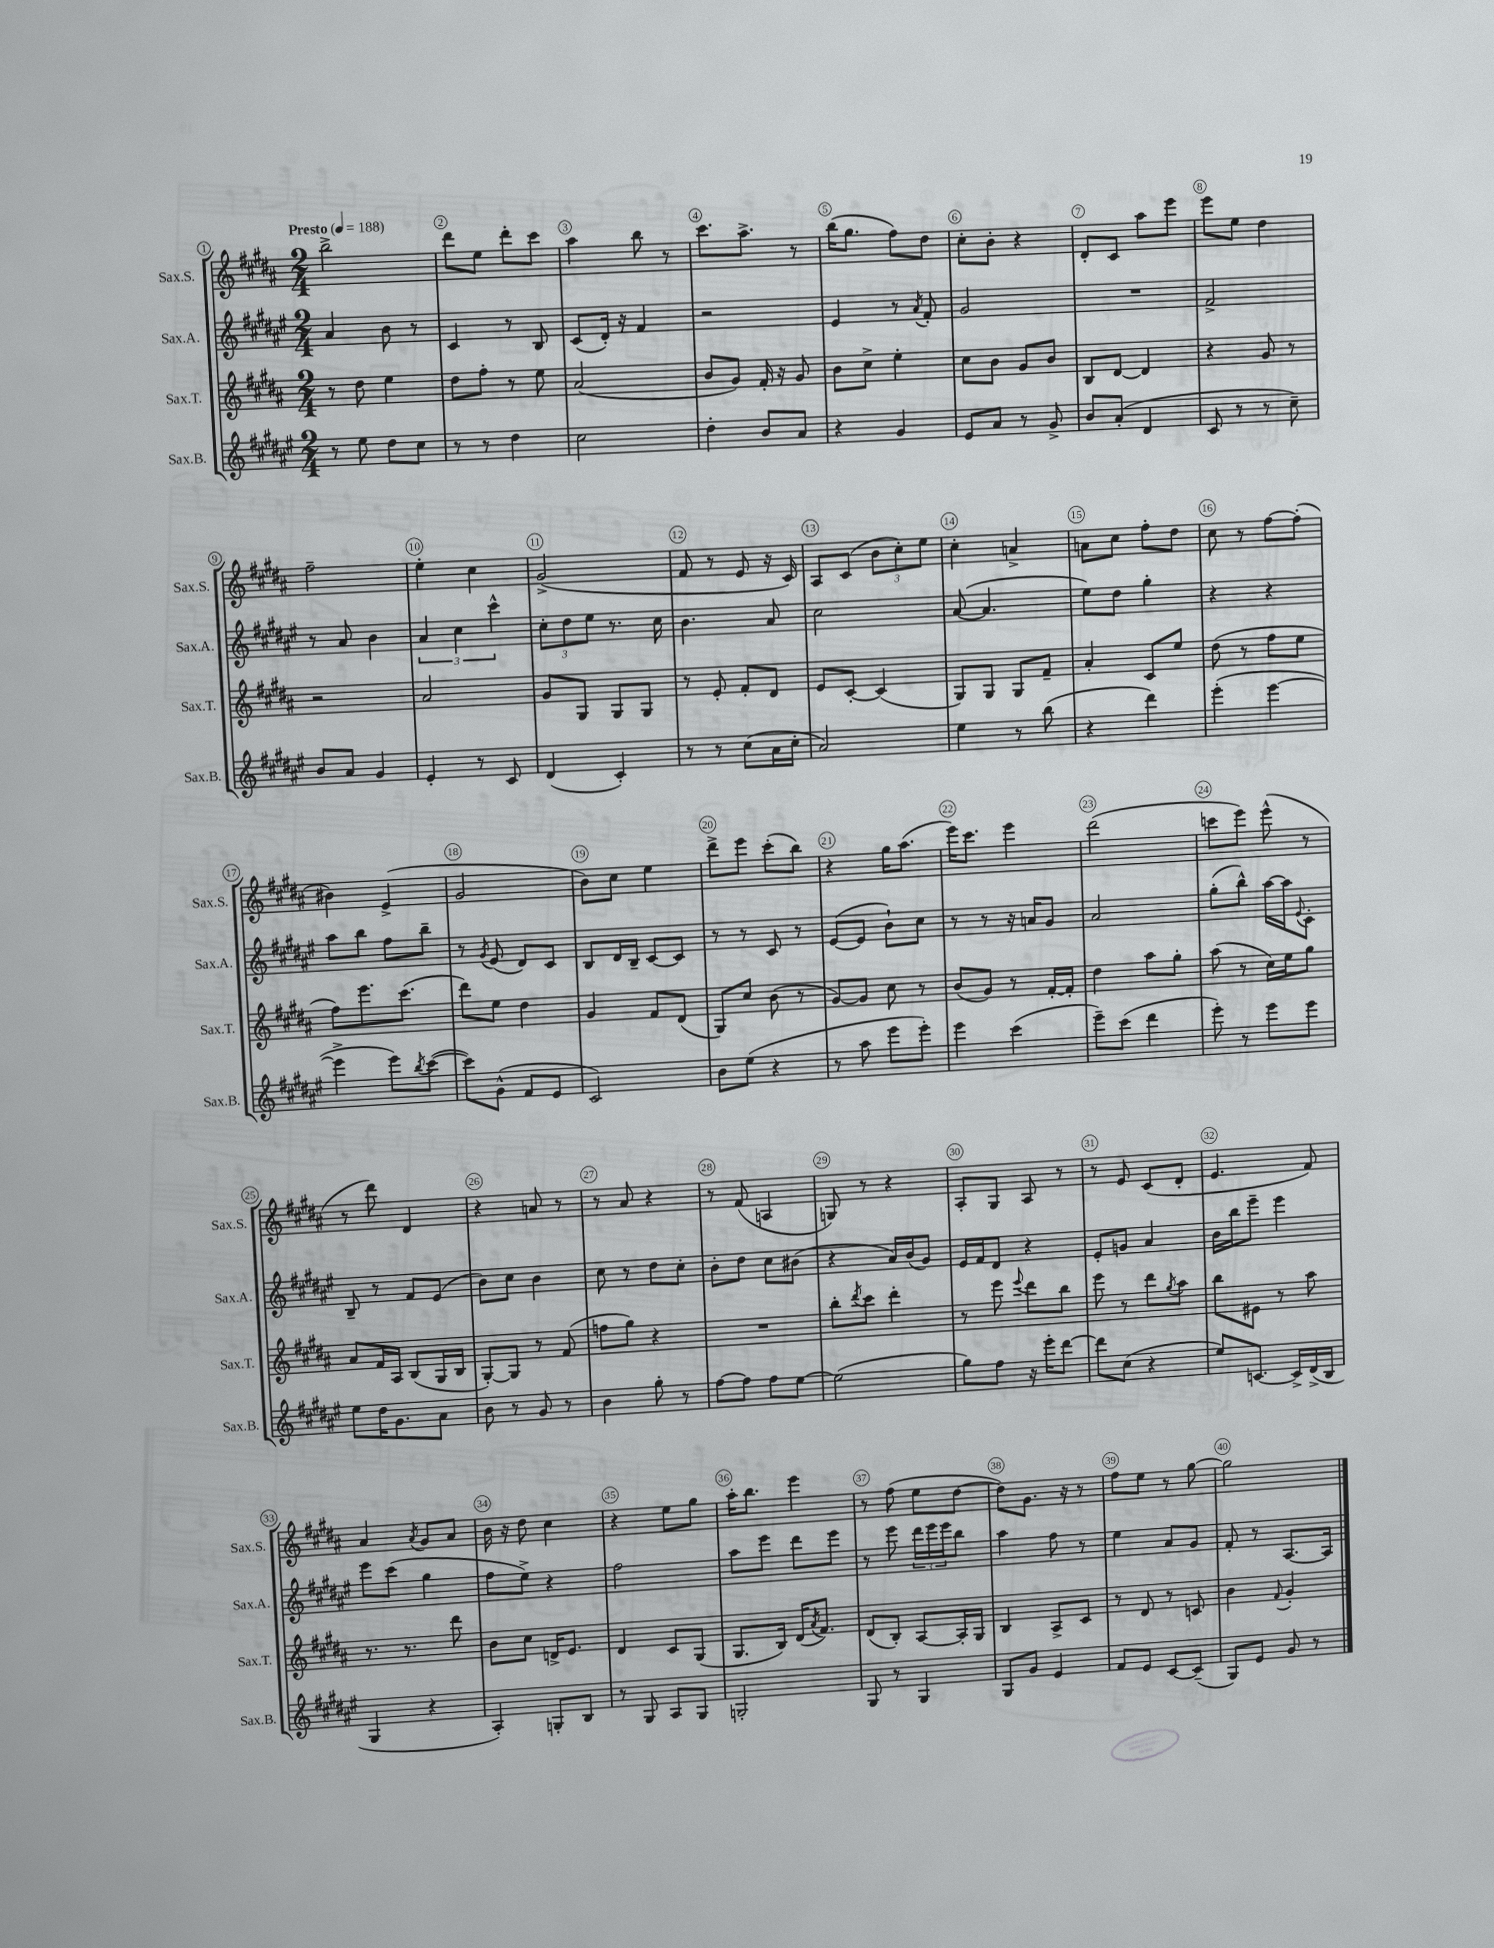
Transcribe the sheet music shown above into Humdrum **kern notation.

**kern	**kern	**kern	**kern
*part4	*part3	*part2	*part1
*staff4	*staff3	*staff2	*staff1
*I"Sax.B.	*I"Sax.T.	*I"Sax.A.	*I"Sax.S.
*I'Sax.B.	*I'Sax.T.	*I'Sax.A.	*I'Sax.S.
*clefG2	*clefG2	*clefG2	*clefG2
*k[f#c#g#d#a#e#]	*k[f#c#g#d#a#]	*k[f#c#g#d#a#e#]	*k[f#c#g#d#a#]
*M2/4	*M2/4	*M2/4	*M2/4
*MM188	*MM188	*MM188	*MM188
=1	=1	=1	=1
!	!	!	!LO:TX:a:B:t=Presto
8r	8r	4a#/	2bb^\
8ee#\	8dd#\	.	.
8dd#\L	4ee\	8b\	.
8cc#\J	.	8r	.
=2	=2	=2	=2
8r	8dd#\L	4c#/	8ddd#\L
8r	8ff#'\J	.	8ee\J
4dd#\	8r	8r	8ddd#'\L
.	8ee\	8B/	8ccc#\J
=3	=3	=3	=3
2cc#\	(2a#/	(8c#/L	4aa#\
.	.	16d#'/Jk)	.
.	.	16r	.
.	.	4f#/	8bb\
.	.	.	8r
=4	=4	=4	=4
4dd#'\	8b/L	2r	8.ccc#\L
.	8g#/J)	.	.
.	.	.	8.aa#^\J
8b/L	16f#'/	.	.
.	16r	.	.
8a#/J	8g#/	.	8r
=5	=5	=5	=5
4r	8b\L	4e#/	(16bb\KL
.	.	.	8.gg#\J
.	8cc#^\J	.	.
4g#/	4ee'\	8r	8ff#\L)
.	.	8qa#/	.
.	.	8f#'/	8dd#\J
=6	=6	=6	=6
8e#/L	8cc#\L	2g#/	8cc#'\L
8a#/J	8b\J	.	8b'\J
8r	8g#/L	.	4r
8g#^/	8b/J	.	.
=7	=7	=7	=7
8b/L	8B/L	2r	8d#'/L
(8a#'/J	[8d#/J	.	8c#/J
4d#/	4d#/]	.	8aa#\L
.	.	.	8eee\J
=8	=8	=8	=8
8c#/	4r	2f#^/	8eee\L
8r	.	.	8ee\J
8r	8g#/	.	4dd#\
8cc#~\)	8r	.	.
!!LO:LB:g=z
=9	=9	=9	=9
8b/L	2r	8r	2ff#~\
8a#/J	.	8a#/	.
4g#/	.	4b\	.
=10	=10	=10	=10
4e#'/	2a#/	6a#/	4ee'\
.	.	6cc#\	.
8r	.	.	4cc#\
.	.	6ccc#^^\	.
8c#/	.	.	.
=11	=11	=11	=11
(4d#/	8g#/L	12cc#'\L	(2g#^/
.	.	12dd#\	.
.	8G#/J	.	.
.	.	12ee#\J	.
4c#'/)	8G#/L	8.r	.
.	8G#/J	.	.
.	.	16cc#\	.
=12	=12	=12	=12
8r	8r	4.b\	8f#/
8r	8e'/	.	8r
(8cc#\L	8f#'/L	.	8e/
16a#\L	8d#/J	8a#/	16r
16cc#'\JJ	.	.	16c#/)
=13	=13	=13	=13
2a#/)	8e/L	2cc#\	8A#/L
.	[8c#'/J	.	(8c#/J
.	(4c#/]	.	12b\L
.	.	.	12cc#'\)
.	.	.	12ee\J
=14	=14	=14	=14
4ee#\	8G#/L)	([8a#/	4cc#'\
.	8G#/J	4.a#/]	.
8r	8G#/L	.	4an^/
(8bb\	8f#~/J	.	.
=15	=15	=15	=15
4r	4a#'/	8ee#\L)	8an\L
.	.	8dd#\J	8cc#\J
4ddd#\)	8c#/L	4gg#'\	8ff#'\L
.	8ee/J	.	8dd#\J
=16	=16	=16	=16
(4eee#'\	(8dd#\	4r	8cc#\
.	8r	.	8r
[4eee#\	8ff#\L	4r	[8ff#\L
.	8ee\J	.	(8ff#'\J]
!!LO:LB:g=z
=17	=17	=17	=17
4eee#^\]	8ff#\L)	8aa#\L	4b#X\)
.	8.eee\	8bb\J	.
8eee#\L)	.	8ff#\L	(4e^/
.	(8.ccc#\J	.	.
8qbb/	.	.	.
([8ccc#\J	.	8bb~\J	.
=18	=18	=18	=18
8ccc#\L])	8ddd#\L)	8r	2g#/
.	.	8qg#/	.
(8g#^^\J	8ee\J	(8e#/	.
8f#/L	4dd#\	8d#/L)	.
8e#/J	.	8c#/J	.
=19	=19	=19	=19
2c#/)	4g#/	8B/L	8b\L)
.	.	16d#/L	8cc#\J
.	.	16B~/JJ	.
.	8f#/L	[8c#/L	4ee\
.	(8d#/J	8c#/J]	.
=20	=20	=20	=20
8b\L	8G#/L)	8r	8ddd#^\L
(8ee#\J	8cc#/J	8r	8eee\J
4r	(8b\	8c#/	(8ccc#'\L
.	8r	8r	8bb\J)
=21	=21	=21	=21
8r	[8g#/L)	([8e#/L	4r
8aa#\	8g#/J]	8e#/J]	.
8eee#\L	8cc#\	8b`\L)	16gg#\KL
.	.	.	(8.aa#\J
8eee#'\J)	8r	8cc#\J	.
=22	=22	=22	=22
4eee#\	(8b/L	8r	16eee\KL)
.	.	.	8.ccc#\J
.	8g#/J)	8r	.
(4ccc#\	8r	16r	4eee\
.	.	16an/KL	.
.	[16f#'/LL	8g#/J	.
.	16f#'/JJ]	.	.
=23	=23	=23	=23
8eee#~\L)	4dd#\	2a#/	(2ddd#\
(8ccc#\J	.	.	.
4ddd#\	8aa#\L	.	.
.	8gg#'\J	.	.
=24	=24	=24	=24
8eee#'\)	(8aa#\	(8gg#'\L	8cccn\L
8r	8r	8bb^^\J)	8eee\J)
8eee#\L	16cc#\LL)	[16aa#\LL	(8eee^^\
.	16ee\J	16aa#\J]	.
.	.	8qqe#/	.
8eee#\J	8gg#\J	8c#'\J	8r
!!LO:LB:g=z
=25	=25	=25	=25
8ee#\L	8a#/L	8B~/	8r
16dd#\K	16f#/L	8r	8ddd#\)
8.g#\	16A#/JJ	.	.
.	(8B/L	8f#/L	4d#/
8a#\J	16G#/L	(8e#/J	.
.	16B/JJ	.	.
=26	=26	=26	=26
8b\	[8G#'/L)	8b\L)	4r
8r	8G#/J]	8cc#\J	.
8g#/	8r	4b\	8an/
8r	(8f#/	.	8r
=27	=27	=27	=27
4b\	8ffn\L	8cc#\	8r
.	8gg#\J)	8r	8a#/
8gg#'\	4r	8dd#\L	4r
8r	.	8cc#'\J	.
=28	=28	=28	=28
[8ff#\L	2r	8b'\L	8r
8ff#\J]	.	8dd#\J	(8f#/
8ff#\L	.	8cc#\L	4An/
[8ee#\J	.	(8b#X\J	.
=29	=29	=29	=29
(2ee#\]	8bb'\L	4r	8Gn/)
.	8qddd#/	.	.
.	8ccc#\J	.	8r
.	4ddd#'\	16a#/LL)	4r
.	.	(16b/J	.
.	.	8g#/J)	.
=30	=30	=30	=30
8gg#\L)	8r	16e#/LL	8A#'/L
.	.	16f#/J	.
8ff#\J	8eee\	8d#/J	8G#/J
.	8qqeee/	.	.
16r	8ddd#\L	4r	8A#/
16eee#'\KL	.	.	.
[8ddd#\J	8bb\J	.	8r
=31	=31	=31	=31
8ddd#\L]	8eee\	8e#'/L	8r
(8cc#\J	8r	8gn/J	8e/
4r	8ddd#\L	4a#/	(8c#/L
.	8qgg#/	.	.
.	8aa#\J	.	8d#'/J
=32	=32	=32	=32
8ee#/L)	8bb\L	16b\LL	4.e/
.	.	16bb\J	.
[8.cn/J	8e#X\J	8eee#~\J	.
.	8r	4eee#\	.
16c^/LL]	.	.	.
(16d#^/	8aa#\	.	8f#/)
16B/JJ	.	.	.
!!LO:LB:g=z
=33	=33	=33	=33
4G#/	8.r	8eee#\L	4a#/
.	.	(8ccc#\J	.
.	8.r	.	.
.	.	.	8qa#/
4r	.	4gg#\	8g#/L
.	8ddd#\	.	8a#/J
=34	=34	=34	=34
4A#'/)	8b\L	8ff#\L	16b\
.	.	.	16r
.	8cc#\J	8ee#^\J)	8dd#\
8Gn'/L	16dn^/KL	4r	4cc#\
.	8.e/J	.	.
8B/J	.	.	.
=35	=35	=35	=35
8r	4d#/	2ff#\	4r
8G#/	.	.	.
8A#/L	8c#/L	.	8ee\L
8G#/J	(8G#/J	.	8gg#\J
=36	=36	=36	=36
2Gn'/	8.G#/L	8aa#\L	16aa#'\KL
.	.	.	8.bb\J
.	.	8eee#\J	.
.	16B/Jk)	.	.
.	(16d#/KL	8ddd#\L	4eee\
.	8qa#/	.	.
.	8.f#/J)	.	.
.	.	8eee#\J	.
=37	=37	=37	=37
8G#/	(8d#/L	8r	8r
8r	8B'/J)	8eee#\	(8ff#\
4G#/	[8A#/L	24ddd#\LL	8ee\L
.	.	24eee#\	.
.	.	24eee#\J	.
.	16A#'/L]	8bb\J	[8dd#\J
.	16G#/JJ	.	.
=38	=38	=38	=38
8G#/L	4B/	4aa#\	8dd#\L])
8g#/J	.	.	8.g#\J
4e#/	8A#^/L	8ff#\	.
.	.	.	16r
.	8c#/J	8r	8r
=39	=39	=39	=39
8f#/L	8r	4ee#\	8ff#\L
8e#/J	8d#/	.	8ee\J
[8c#/L	8r	8a#/L	8r
(8c#~/J]	8cn/	8g#/J	[8gg#\
=40	=40	=40	=40
8G#/L)	4b\	8f#'/	2gg#\]
8e#/J	.	8r	.
.	8qqf#/	.	.
8g#/	4g#'/	[8.A#/L	.
8r	.	.	.
.	.	16A#/Jk]	.
==	==	==	==
*-	*-	*-	*-
